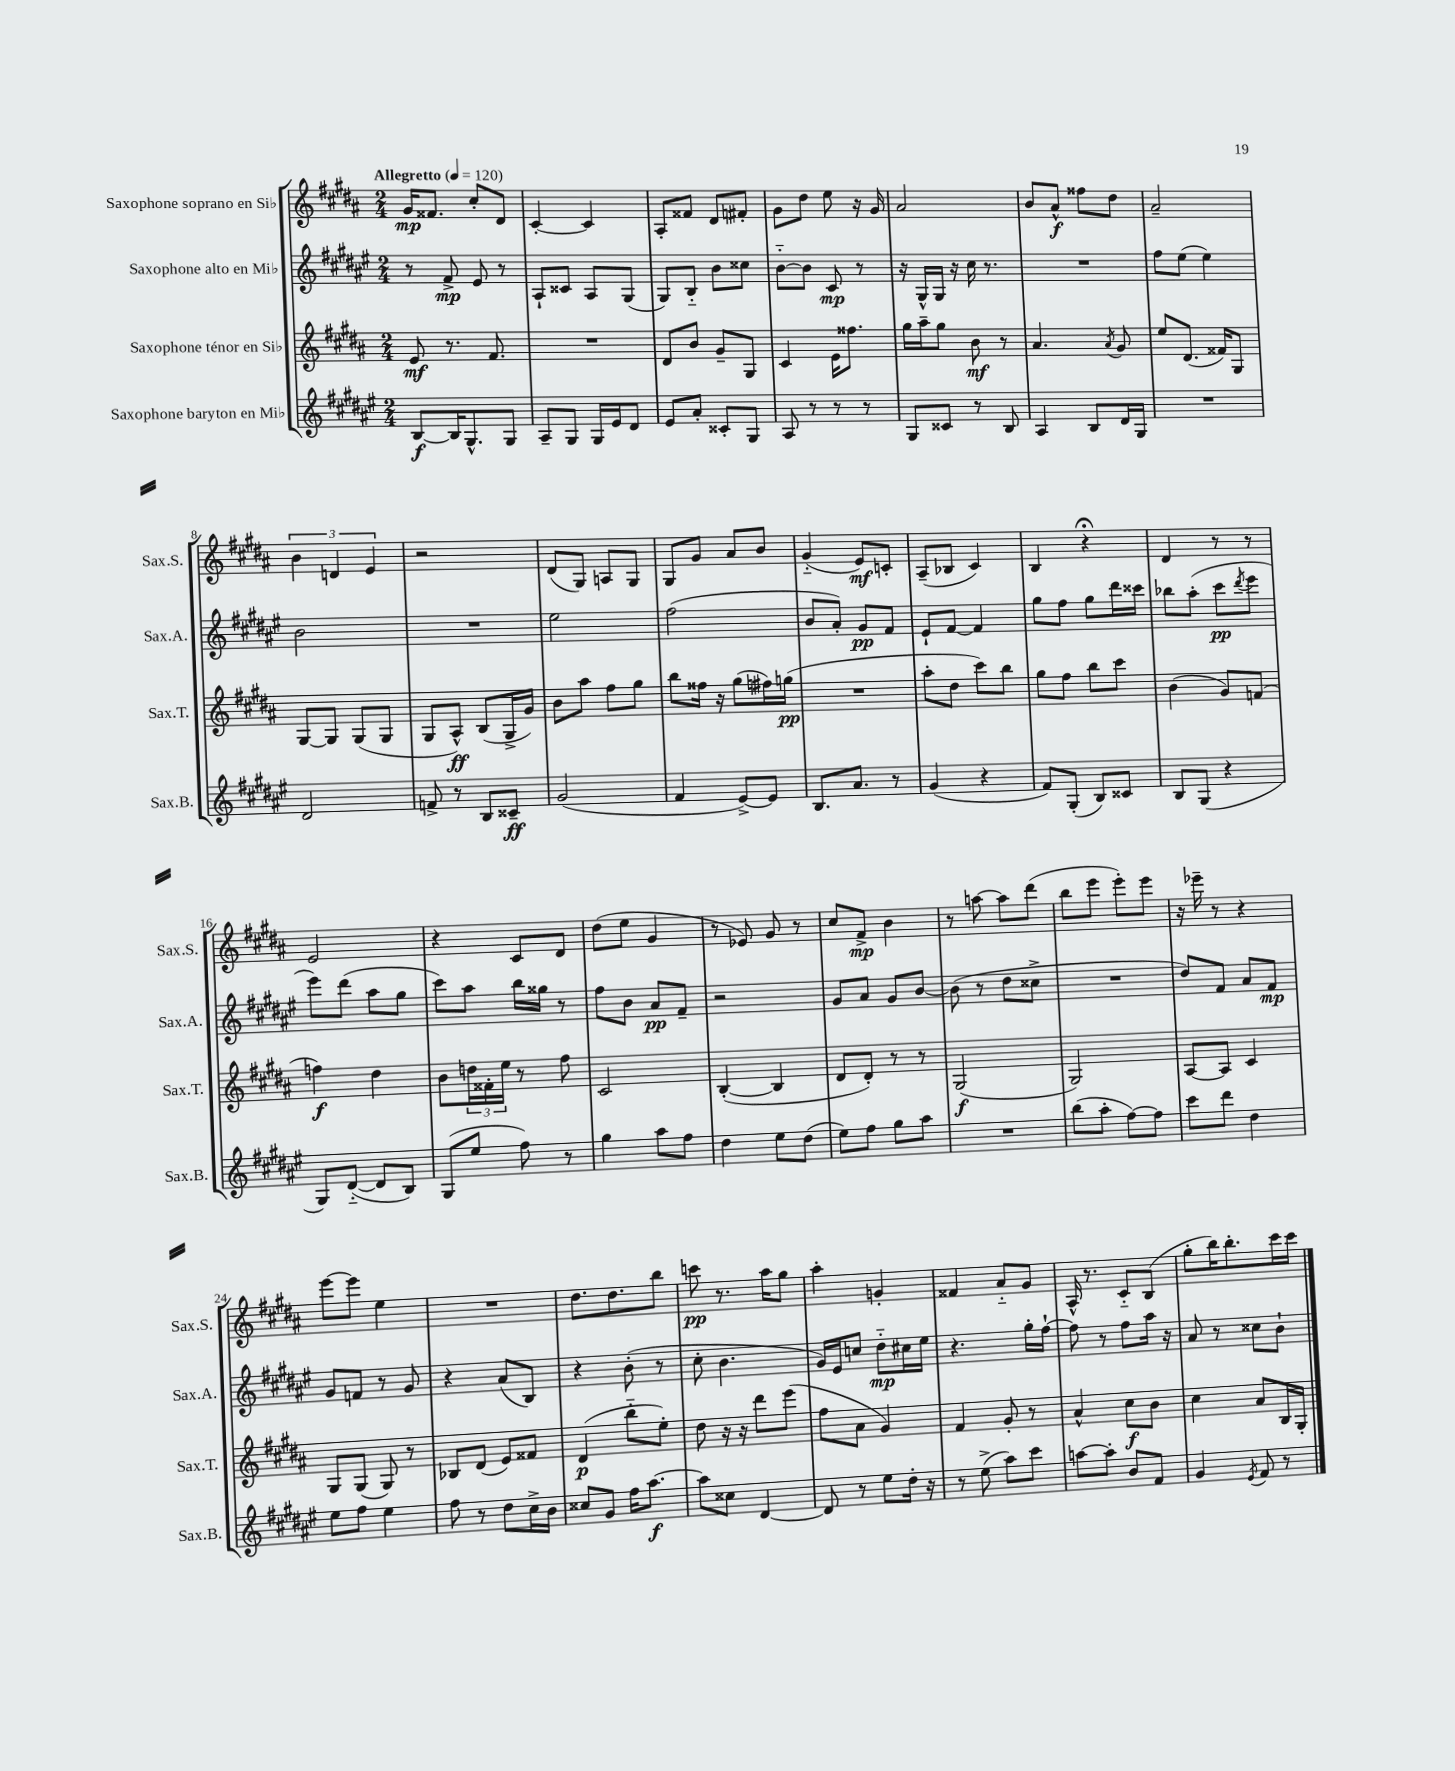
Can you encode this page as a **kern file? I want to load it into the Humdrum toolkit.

**kern	**kern	**kern	**kern
*staff4	*staff3	*staff2	*staff1
*clefG2	*clefG2	*clefG2	*clefG2
*k[f#c#g#d#a#e#]	*k[f#c#g#d#a#]	*k[f#c#g#d#a#e#]	*k[f#c#g#d#a#]
*M2/4	*M2/4	*M2/4	*M2/4
*MM120	*MM120	*MM120	*MM120
[8B/L	8e/	8r	16g#/LK
.	.	.	8.f##/J
16B/]K	8.r	8f#^/	.
8.G#^^/	.	.	.
.	.	8e#/	8cc#'/L
.	8.f#/	.	.
8G#/J	.	8r	8d#/J
=	=	=	=
8A#~/L	2r	8A#`/L	[4c#'/
8G#/J	.	8c##/J	.
16G#/LL	.	8A#/L	4c#/]
16e#/J	.	.	.
8d#/J	.	(8G#/J	.
=	=	=	=
8e#/L	8d#/L	8G#/L)	8A#'/L
8a#'/J	8b/J	8B'~/J	8f##/J
8c##'/L	8g#~/L	8b\L	8d#/L
8G#/J	8G#/J	8cc##\J	8f#'/J
=	=	=	=
8A#/	4c#/	[8b'~\L	8g#\L
8r	.	8b\]J	8dd#\J
8r	16e\LK	8c#/	8ee\
.	8.ff##\J	.	.
8r	.	8r	16r
.	.	.	16g#/
=	=	=	=
8G#/L	16gg#\LL	16r	2a#/
.	16aa#~\J	16G#^^/LL	.
8c##/J	8gg#\J	16G#/JJ	.
.	.	16r	.
8r	8b\	16cc#\	.
.	.	8.r	.
8B/	8r	.	.
=	=	=	=
4A#/	4.a#/	2r	8b/L
.	.	.	8a#^^/J
8B/L	.	.	8ff##\L
.	8qa#/	.	.
16d#/L	8g#/	.	8dd#\J
16G#/JJ	.	.	.
=	=	=	=
2r	8ee/L	8ff#\L	2a#~/
.	(8.d#/J	(8ee#\J	.
.	.	4ee#\)	.
.	16f##/LK)	.	.
.	8G#/J	.	.
=	=	=	=
2d#/	[8G#/L	2b\	6b\
.	8G#/]J	.	.
.	.	.	6d/
.	(8G#/L	.	.
.	.	.	6e/
.	8G#/J	.	.
=	=	=	=
8f^/	8G#/L	2r	2r
8r	8A#^^/J)	.	.
8B/L	(8B/L	.	.
8c##~/J	16G#^/L	.	.
.	16g#/JJ)	.	.
=	=	=	=
(2g#/	8b\L	2ee#\	(8d#/L
.	8aa#\J	.	8G#/J)
.	8ff#\L	.	8A/L
.	8gg#\J	.	8G#/J
=	=	=	=
4f#/	8bb\L	(2ff#\	8G#/L
.	16ff##\Jk	.	8g#/J
.	16r	.	.
[8e#^/L)	(8gg#\L	.	8a#/L
8e#/]J	16ff#\L)	.	8b/J
.	(16gg\JJ	.	.
=	=	=	=
8.B/L	2r	8b/L	(4g#'~/
.	.	8a#'/J)	.
8.a#/J	.	.	.
.	.	8g#/L	8e/L)
8r	.	8f#/J	8c'/J
=	=	=	=
(4g#/	8aa#'\L	8e#`/L	(8A#~/L
.	8dd#\J	[8f#/J	8B-/J
4r	8ccc#\L)	4f#/]	4c#/)
.	8bb\J	.	.
=	=	=	=
8f#/L)	8gg#\L	8gg#\L	4B/
(8G#'/J	8ff#\J	8ff#\J	.
8B/L)	8bb\L	8gg#\L	4r;
8c##/J	8ccc#\J	16ddd#\L	.
.	.	16ccc##\JJ	.
=	=	=	=
8B/L	(4b\	8bb-\L	4d#/
(8G#/J	.	(8aa#'\J	.
4r	8g#/L)	8ccc#\L	8r
.	.	8qddd#/	.
.	(8f/J	8eee#\J	8r
=	=	=	=
8G#/L)	4ff\)	8eee#\L)	2e/
([8d#'~/J	.	(8ddd#\J	.
8d#/]L	4dd#\	8aa#\L	.
8B/J)	.	8gg#\J	.
=	=	=	=
(8G#/L	8b\L	8ccc#\L)	4r
8ee#/J	24dd\L	8aa#\J	.
.	24f##'\	.	.
.	24ee\JJ	.	.
8ff#\)	8r	16bb\LL	8c#/L
.	.	16gg##\JJ	.
8r	8ff#\	8r	8d#/J
=	=	=	=
4gg#\	2c#/	8ff#\L	(8dd#\L
.	.	8b\J	8ee\J
8aa#\L	.	8a#/L	4g#/
8ff#\J	.	8f#~/J	.
=	=	=	=
4dd#\	([4B'/	2r	8r
.	.	.	8e-/)
8ee#\L	4B/]	.	8g#/
(8dd#\J	.	.	8r
=	=	=	=
8ee#\L)	8d#/L	8g#/L	8cc#/L
8ff#\J	8d#'/J)	8a#/J	8f#^/J
8gg#\L	8r	8g#/L	4b\
8aa#\J	8r	[8b/J	.
=	=	=	=
2r	(2G#/	(8b\]	8r
.	.	8r	[8aa\
.	.	8dd#\L	8aa\]L
.	.	8cc##^\J	(8ddd#\J
=	=	=	=
(8bb\L	2G#/)	2r	8bb\L
8aa#'\J	.	.	8eee\J
[8ff#\L)	.	.	8eee'\L)
8ff#\]J	.	.	8eee\J
=	=	=	=
8ccc#\L	[8A#/L	8dd#/L)	16r
.	.	.	16eee-~\
8ddd#\J	8A#/]J	8f#/J	8r
4dd#\	4c#/	8a#/L	4r
.	.	8f#/J	.
=	=	=	=
8ee#\L	8G#/L	8g#/L	[8eee\L
8ff#\J	(8G#/J	8f/J	8eee\]J
4ee#\	8G#/)	8r	4ee\
.	8r	8g#/	.
=	=	=	=
8ff#\	8B-/L	4r	2r
8r	(8d#/J	.	.
8dd#\L	8e/L)	(8a#/L	.
16cc#^\L	8f##/J	8B/J)	.
16b\JJ	.	.	.
=	=	=	=
8cc##/L	(4d#/	4r	8.dd#\L
8g#/J	.	.	.
.	.	.	8.dd#\
16ff#\LK	8bb'~\L	(8b'\	.
[8.aa#\J	.	.	.
.	8ee'\J)	8r	8bb\J
=	=	=	=
8aa#\]L	8dd#\	8cc#'\	8ccc\
8cc##\J	16r	4.b\	8.r
.	16r	.	.
[4d#/	8ddd#\L	.	.
.	.	.	16aa#\LK
.	(8eee\J	.	8gg#\J
=	=	=	=
8d#/]	8ff#\L	16g#/LL)	4aa#'\
.	.	16e#/J	.
8r	8a#\J	8cc/J	.
8ee#\L	4g#/)	8dd#'~\L	4g'/
16dd#'\Jk	.	16cc#\L	.
16r	.	16ee#\JJ	.
=	=	=	=
8r	4f#/	4.r	4f##/
(8ee#^\	.	.	.
8aa#\L)	8g#'/	.	8a#'~/L
8ccc#\J	8r	16gg#'\LL	8g#/J
.	.	[16ff#`\JJ	.
=	=	=	=
[8aa\L	4a#^^/	8ff#\]	16A#^^/
.	.	.	8.r
8aa'\]J	.	8r	.
8b/L	8cc#\L	8ff#\L	8c#'~/L
8f#/J	8b\J	16aa#\Jk	(8B/J
.	.	16r	.
=	=	=	=
4g#/	4cc#\	8a#/	8gg#'\L
.	.	8r	16bb\K)
.	.	.	8.bb'\
8qe#/	.	.	.
8f#/	8a#/L	8cc##\L	.
8r	16B/L	8b`\J	16ccc#\L
.	16G#'/JJ	.	16ccc#\JJ
==	==	==	==
*-	*-	*-	*-
